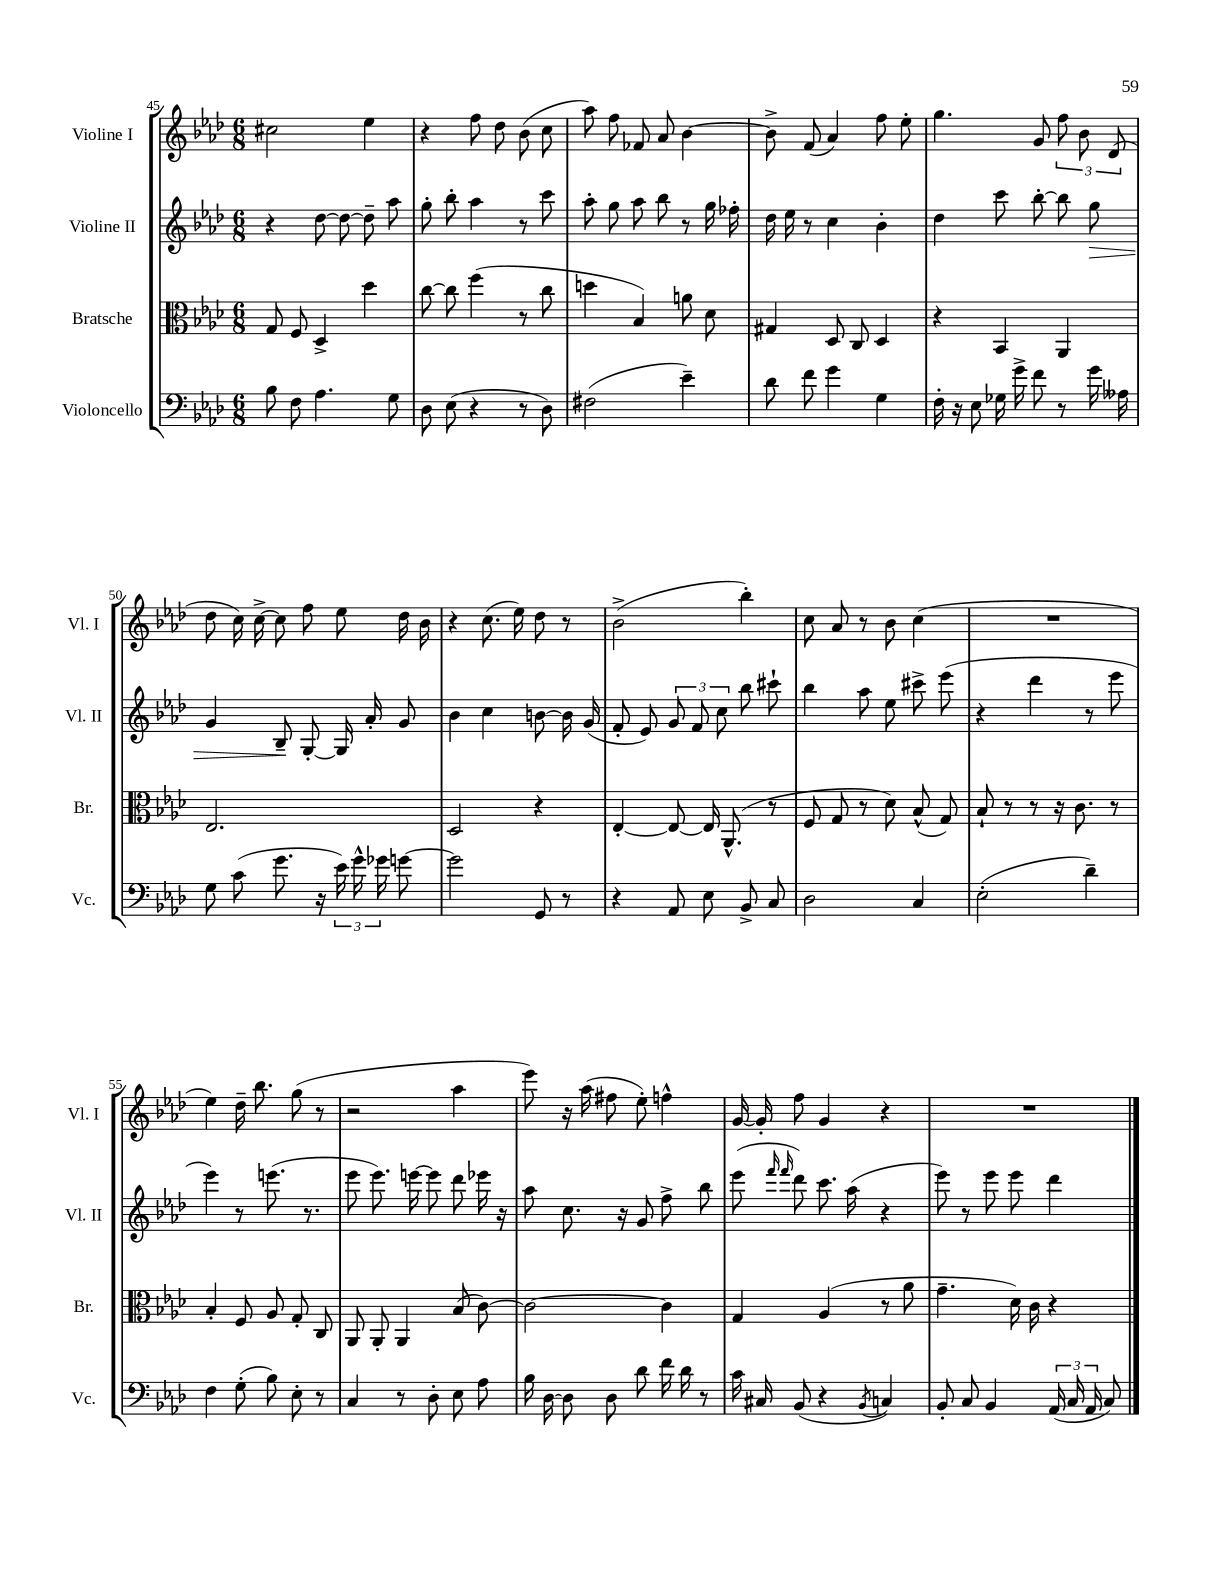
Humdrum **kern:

**kern	**kern	**kern	**dynam	**kern
*part4	*part3	*part2	*part2	*part1
*staff4	*staff3	*staff2	*staff2	*staff1
*I"Violoncello	*I"Bratsche	*I"Violine II	*	*I"Violine I
*I'Vc.	*I'Br.	*I'Vl. II	*	*I'Vl. I
*clefF4	*clefC3	*clefG2	*	*clefG2
*k[b-e-a-d-]	*k[b-e-a-d-]	*k[b-e-a-d-]	*	*k[b-e-a-d-]
*M6/8	*M6/8	*M6/8	*	*M6/8
=45	=45	=45	=45	=45
8B-\	8G/	4r	.	2cc#X\
8F\	8F/	.	.	.
4.A-\	4D-^/	[8dd-\	.	.
.	.	8dd-\_	.	.
.	4dd-\	8dd-~\]	.	4ee-\
8G\	.	8aa-\	.	.
=46	=46	=46	=46	=46
8D-\	[8cc\	8gg'\	.	4r
(8E-\	8cc\]	8bb-'\	.	.
4r	(4ff\	4aa-\	.	8ff\
.	.	.	.	8dd-\
8r	8r	8r	.	(8b-\
8D-\)	8cc\	8ccc\	.	8cc\
=47	=47	=47	=47	=47
(2F#X\	4ddn\	8aa-'\	.	8aa-\)
.	.	8gg\	.	8ff\
.	4B-/)	8aa-\	.	8f-X/
.	.	8bb-\	.	8a-/
4e-~\)	8an\	8r	.	[4b-\
.	8d-\	16gg\	.	.
.	.	16ff-X'\	.	.
=48	=48	=48	=48	=48
8d-\	4G#X/	16dd-\	.	8b-^\]
.	.	16ee-\	.	.
8f\	.	8r	.	(8f/
4g\	8D-/	4cc\	.	4a-/)
.	8C/	.	.	.
4G\	4D-/	4b-'\	.	8ff\
.	.	.	.	8ee-'\
=49	=49	=49	=49	=49
16F'\	4r	4dd-\	.	4.gg\
16r	.	.	.	.
8E-\	.	.	.	.
16G-X\	4BB-/	8ccc\	.	.
16g^\	.	.	.	.
8f\	.	[8bb-'\	.	8g/
8r	4AA-/	8bb-\]	.	12ff\
.	.	.	.	12b-\
!	!	!	!LO:HP:b	!
16g\	.	8gg\	>	.
.	.	.	.	(12d-/
16A--X\	.	.	.	.
!!LO:LB:g=z
=50	=50	=50	=50	=50
8G\	2.E-/	4g/	.	8dd-\
(8c\	.	.	.	16cc\)
.	.	.	.	[16cc^\
8.g\	.	8B-~/	.	8cc\]
.	.	[8G'/	]	8ff\
16r	.	.	.	.
24e-\)	.	16G/]	.	8ee-\
24g^^\	.	.	.	.
.	.	16a-'/	.	.
24g-X\	.	.	.	.
[8gn\	.	8g/	.	16dd-\
.	.	.	.	16b-\
=51	=51	=51	=51	=51
2g\]	2D-/	4b-\	.	4r
.	.	4cc\	.	(8.cc\
.	.	.	.	16ee-\)
8GG/	4r	[8bn\	.	8dd-\
8r	.	16b\]	.	8r
.	.	(16g/	.	.
=52	=52	=52	=52	=52
4r	[4E-'/	8f'/	.	(2b-^\
.	.	8e-/)	.	.
8AA-/	8E-/_	12g/	.	.
.	.	12f/	.	.
8E-\	16E-/]	.	.	.
.	.	12cc\	.	.
.	(8.AA-^^/	.	.	.
8BB-^/	.	8bb-\	.	4bb-'\)
8C/	8r	8ccc#X`\	.	.
=53	=53	=53	=53	=53
2D-\	8F/	4bb-\	.	8cc\
.	8G/	.	.	8a-/
.	8r	8aa-\	.	8r
.	8d-\)	8ee-\	.	8b-\
4C/	(8B-^^/	8ccc#X^\	.	(4cc\
.	8G/)	(8eee-\	.	.
=54	=54	=54	=54	=54
(2E-'\	8B-`/	4r	.	2.r
.	8r	.	.	.
.	8r	4ddd-\	.	.
.	16r	.	.	.
.	8.c\	.	.	.
4d-~\)	.	8r	.	.
.	8r	8eee-\	.	.
!!LO:LB:g=z
=55	=55	=55	=55	=55
4F\	4B-'/	4eee-\)	.	4ee-\)
(8G'\	8F/	8r	.	16dd-~\
.	.	.	.	8.bb-\
8B-\)	8A-/	(8.eeen\	.	.
8E-'\	8G'/	.	.	(8gg\
.	.	8.r	.	.
8r	8C/	.	.	8r
=56	=56	=56	=56	=56
4C/	8AA-/	8eee-\	.	2r
.	8AA-'/	8.eee-\)	.	.
8r	4AA-/	.	.	.
.	.	[16eeen\	.	.
8D-'\	.	8eee\]	.	.
8E-\	(8B-/	8ddd-\	.	4aa-\
8A-\	[8c\)	16eee-X\	.	.
.	.	16r	.	.
=57	=57	=57	=57	=57
16B-\	2c\_	8aa-\	.	8eee-\)
[16D-\	.	.	.	.
8D-\]	.	8.cc\	.	16r
.	.	.	.	(16aa-\
8D-\	.	.	.	8ff#X\
.	.	16r	.	.
8d-\	.	8g/	.	8ee-'\)
16f\	4c\]	8ff^\	.	4ffn^^\
16d-\	.	.	.	.
8r	.	8bb-\	.	.
=58	=58	=58	=58	=58
16c\	4G/	(8eee-\	.	[16g/
16C#X/	.	.	.	16g'/]
.	.	16qqfff/	.	.
.	.	16qqfff/	.	.
(8BB-/	.	8ddd-\)	.	8ff\
4r	(4A-/	8.ccc\	.	4g/
.	.	(16aa-\	.	.
8qBB-/	.	.	.	.
4Cn/)	8r	4r	.	4r
.	8a-\	.	.	.
=59	=59	=59	=59	=59
8BB-'/	4.g~\	8eee-\)	.	2.r
8C/	.	8r	.	.
4BB-/	.	8eee-\	.	.
.	16d-\)	8eee-\	.	.
.	16c\	.	.	.
(24AA-/	4r	4ddd-\	.	.
24C/	.	.	.	.
24AA-/	.	.	.	.
8C/)	.	.	.	.
==	==	==	==	==
*-	*-	*-	*-	*-
